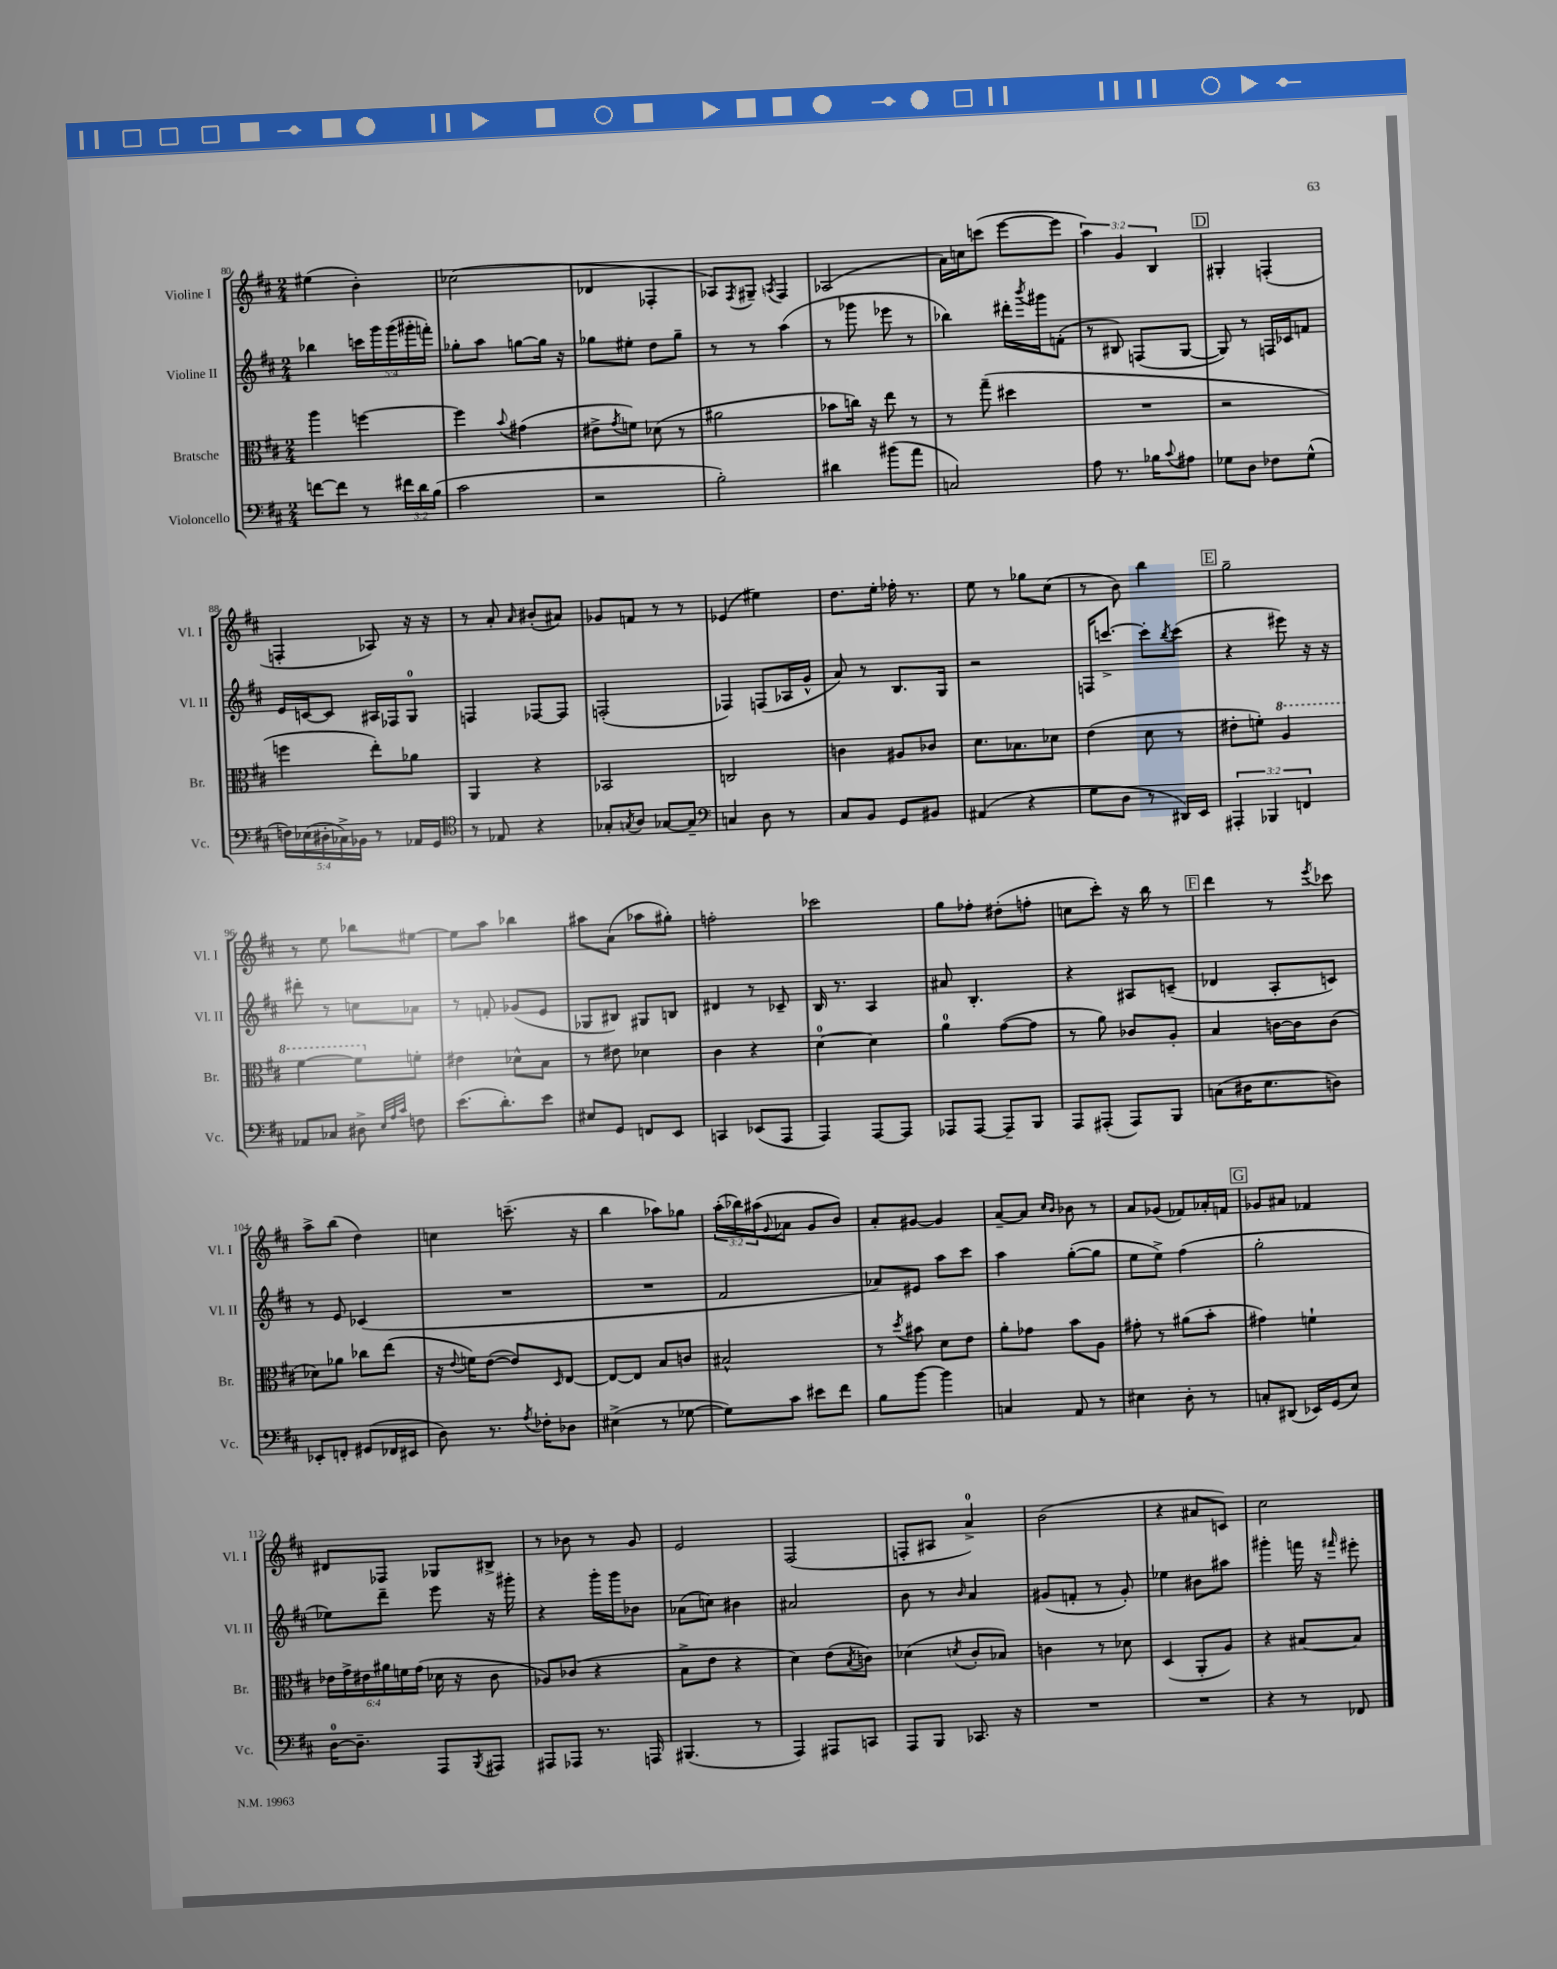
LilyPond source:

<<
\new StaffGroup <<
\new Staff = "s0" \with { instrumentName = "Violine I" shortInstrumentName = "Vl. I" } {
    \clef treble \key d \major \numericTimeSignature \time 2/4 \override Staff.TupletNumber.text = #tuplet-number::calc-fraction-text
    eis''4( b'4-.) |
    ces''2( |
    des'4 fes4-. |
    aes8) \acciaccatura { fis8 } gis8-- \acciaccatura { a8 } fis4 |
    aes2( |
    a'16) c''16 c'''8( e'''8~ e'''8 |
    \tuplet 3/2 { a''4) g'4 b4 } |
    \mark \markup { \box "D" } gis4-. f4-.( |
    f4-. aes8) r16 r16 |
    r8 a'8-. \grace { a'16 } bis'8-.( ais'8) |
    ges'8 f'8 r8 r8 |
    ees'4( eis''4) |
    d''8. e''16-. fes''16-. r8. |
    e''8 r8 ges''8 cis''8( |
    r8 b'8) b''4 |
    \mark \markup { \box "E" } g''2-- |
    r8 e''8 bes''8 eis''8~ |
    eis''8 a''8 bes''4 |
    ais''8 a'8( aes''8 gis''8-.) |
    f''2-. |
    ces'''2 |
    g''8 fes''8-. dis''8-.( f''8-. |
    c''8 cis'''8-.) r16 b''16 r8 |
    \mark \markup { \box "F" } d'''4 r8 \acciaccatura { e'''8 } ces'''8 |
    a''8-> b''8( d''4) |
    c''4 c'''8.--( r16 |
    b''4 aes''8) ges''8 |
    \tuplet 3/2 { a''16-.( bes''16) ais''16( } \appoggiatura { g'8 } aes'8 g'8 b'8) |
    a'8-. gis'8~ gis'4 |
    a'8~-- a'8 \grace { cis''16 b'16 } bes'8 r8 |
    a'8 ges'8( fes'8) aes'16-. f'16 |
    \mark \markup { \box "G" } ges'8 ais'8 fes'4 |
    dis'8 fes8 ges8 bis8-> |
    r8 bes'8 r8 g'8 |
    e'2 |
    fis2( |
    f8-. ais8 a'4-0->) |
    b'2( |
    r4 ais'8 c'8) |
    cis''2 \bar "|." |
}
\new Staff = "s1" \with { instrumentName = "Violine II" shortInstrumentName = "Vl. II" } {
    \clef treble \key d \major \numericTimeSignature \time 2/4 \override Staff.TupletNumber.text = #tuplet-number::calc-fraction-text
    bes''4 \tuplet 5/4 { c'''16 g'''16 g'''16( gis'''16-. f'''16-.) } |
    ges''8-. a''8 g''8~ g''16 r16 |
    ges''8 eis''8-. d''8 ges''8-- |
    r8 r8 a''4( |
    r8 ges'''8 ees'''8 r8 |
    bes''4) dis'''16-. \acciaccatura { b'''8 } gis'''16 f'8-.( |
    r8 bis8) f8( g8~ |
    \mark \markup { \box "D" } g8) r8 f16 ces'16 f'8 |
    e'16 c'16~ c'8 ais16 fes16 g8-0 |
    f4 fes8~ fes8 |
    f2-.( |
    fes4) f8( aes16 g'16-^ |
    a'8) r8 b8. g16 |
    r2 |
    f16 c'''8.~-> c'''8-. \acciaccatura { b''8 } c'''8( |
    \mark \markup { \box "E" } r4 eis'''8) r16 r16 |
    dis'''8-. r8 c''8 aes'8 |
    r8 f'8-. ges'8( e'8 |
    ges8 bis8) gis8 b8 |
    dis'4 r8 ces'8-- |
    b16 r8. a4 |
    ais'8 b4.-. |
    r4 ais8 c'8--( |
    \mark \markup { \box "F" } des'4 a8-. c'8) |
    r8 e'8 ces'4( |
    R2 |
    R2 |
    fis'2 |
    aes'8) eis'8 a''8 cis'''8 |
    a''4 g''8~-.( g''8 |
    e''8 e''8->) fis''4( |
    \mark \markup { \box "G" } g''2-. |
    ees''8) d'''8-- e'''8 r16 gis'''16-. |
    r4 g'''16-. g'''16 bes'8 |
    aes'8( c''8) bis'4 |
    ais'2 |
    b'8 r8 \grace { b'16 } a'4 |
    gis'8( f'8-. r8 gis'8-.) |
    ees''4 bis'8 ais''8 |
    gis'''4-. f'''16 r16 \grace { fis'''16 } eis'''8-. \bar "|." |
}
\new Staff = "s2" \with { instrumentName = "Bratsche" shortInstrumentName = "Br." } {
    \clef alto \key d \major \numericTimeSignature \time 2/4 \override Staff.TupletNumber.text = #tuplet-number::calc-fraction-text
    a''4 f''4~ |
    f''4 \appoggiatura { b'8 } gis'4( |
    eis'8-> \acciaccatura { g'8 } f'8) des'8( r8 |
    ais'2 |
    bes'8 c''16) r16 e''8 r8 |
    r8 g''8--( dis''4 |
    R2 |
    \mark \markup { \box "D" } r2 |
    f''4 e''8-.) aes'8 |
    a,4 r4 |
    bes,2 |
    c2 |
    c'4 ais8 ces'8 |
    d'8. bes8. des'8 |
    e'4( d'8 r8 |
    \mark \markup { \box "E" } eis'8-. f'8-.) \ottava #1 a'4 |
    fis''4~ fis''8 \ottava #0 f'8-. |
    eis'4 des'8-^ b8 |
    r8 eis'8 des'4 |
    cis'4 r4 |
    d'4-0~ d'4 |
    a'4-0 g'8~( g'8 |
    r8 a'8) ces'8 a8-. |
    \mark \markup { \box "F" } b4 c'16~ c'16 c'8( |
    des'8) aes'8 ces''8 e''8( |
    r16 \appoggiatura { e'8 } f'16) e'8~( e'8) \grace { d16 } e8~ |
    e8~ e8 b8 c'8 |
    bis2-^ |
    r8 \acciaccatura { d''8 } bis'8 d'8 e'8 |
    a'8-. ges'8 b'8 a8 |
    gis'8-. r8 ais'8( b'8-. |
    \mark \markup { \box "G" } gis'4) f'4-! |
    \tuplet 6/4 { ees'16 g'16-> eis'16 ais'16 f'16 g'16( } des'16 r16 cis'8 |
    aes8) ces'8( r4 |
    b8-> e'8 r4 |
    d'4) e'8( \acciaccatura { b8 } c'8) |
    des'4( \acciaccatura { d'8 } cis'8-. bes8) |
    c'4 r8 des'8 |
    d4( a,8-. a8) |
    r4 bis8~ bis8 \bar "|." |
}
\new Staff = "s3" \with { instrumentName = "Violoncello" shortInstrumentName = "Vc." } {
    \clef bass \key d \major \numericTimeSignature \time 2/4 \override Staff.TupletNumber.text = #tuplet-number::calc-fraction-text
    f'8~ f'8 r8 \tuplet 3/2 { fis'16 d'16 b16( } |
    cis'2 |
    r2 |
    b2-.) |
    dis'4 bis'8( a'8 |
    c2) |
    a8 r8. bes16 \appoggiatura { cis'8 } ais8 |
    \mark \markup { \box "D" } ges8 d8 fes8 ges8-^( |
    \tuplet 5/4 { f16) ees16( dis16-. ces16->) bes,16 } r8 aes,16 g,16 |
    \clef tenor r8 ees8 r4 |
    ges8-. \acciaccatura { g8 } a8 ges8~ ges8-- |
    \clef bass c4 d8 r8 |
    cis8 b,8 g,8 bis,8 |
    ais,4( r4 |
    g8 d8 r8 dis,16) e,16 |
    \mark \markup { \box "E" } \tuplet 3/2 { ais,,4-. bes,,4 f,4 } |
    aes,8 ces8 dis8-> \grace { e32 a32 cis'32 } f8 |
    e'8.( d'8.-.) e'8 |
    eis8 g,8 f,8 e,8 |
    c,4 ees,8( a,,8 |
    a,,4) a,,8~ a,,8 |
    aes,,8 aes,,8~ aes,,8-- b,,8 |
    a,,8 ais,,8-.( ais,,8) b,,8 |
    \mark \markup { \box "F" } c8( dis16 e8. d8) |
    ees,8-. f,8-. gis,8( fes,16 eis,16 |
    d8) r8. \acciaccatura { a8 } fes16-. des8 |
    eis4->( r8 ges8~ |
    ges8) cis'8 eis'8 fis'8 |
    b8 b'8~ b'4 |
    c4 a,8 r8 |
    eis4 d8-. r8 |
    \mark \markup { \box "G" } c8-. dis,8( ees,16) g,16( e8) |
    d16-0~ d8.-- a,,8 \acciaccatura { b,,8 } ais,,8 |
    ais,,8 aes,,8 r8. a,,16 |
    bis,,4.( r8 |
    a,,4) ais,,8 c,8 |
    a,,8 b,,8 ces,8. r16 |
    R2 |
    R2 |
    r4 r8 fes,8 \bar "|." |
}
>>
>>
\layout { \context { \Score currentBarNumber = #80 } }
